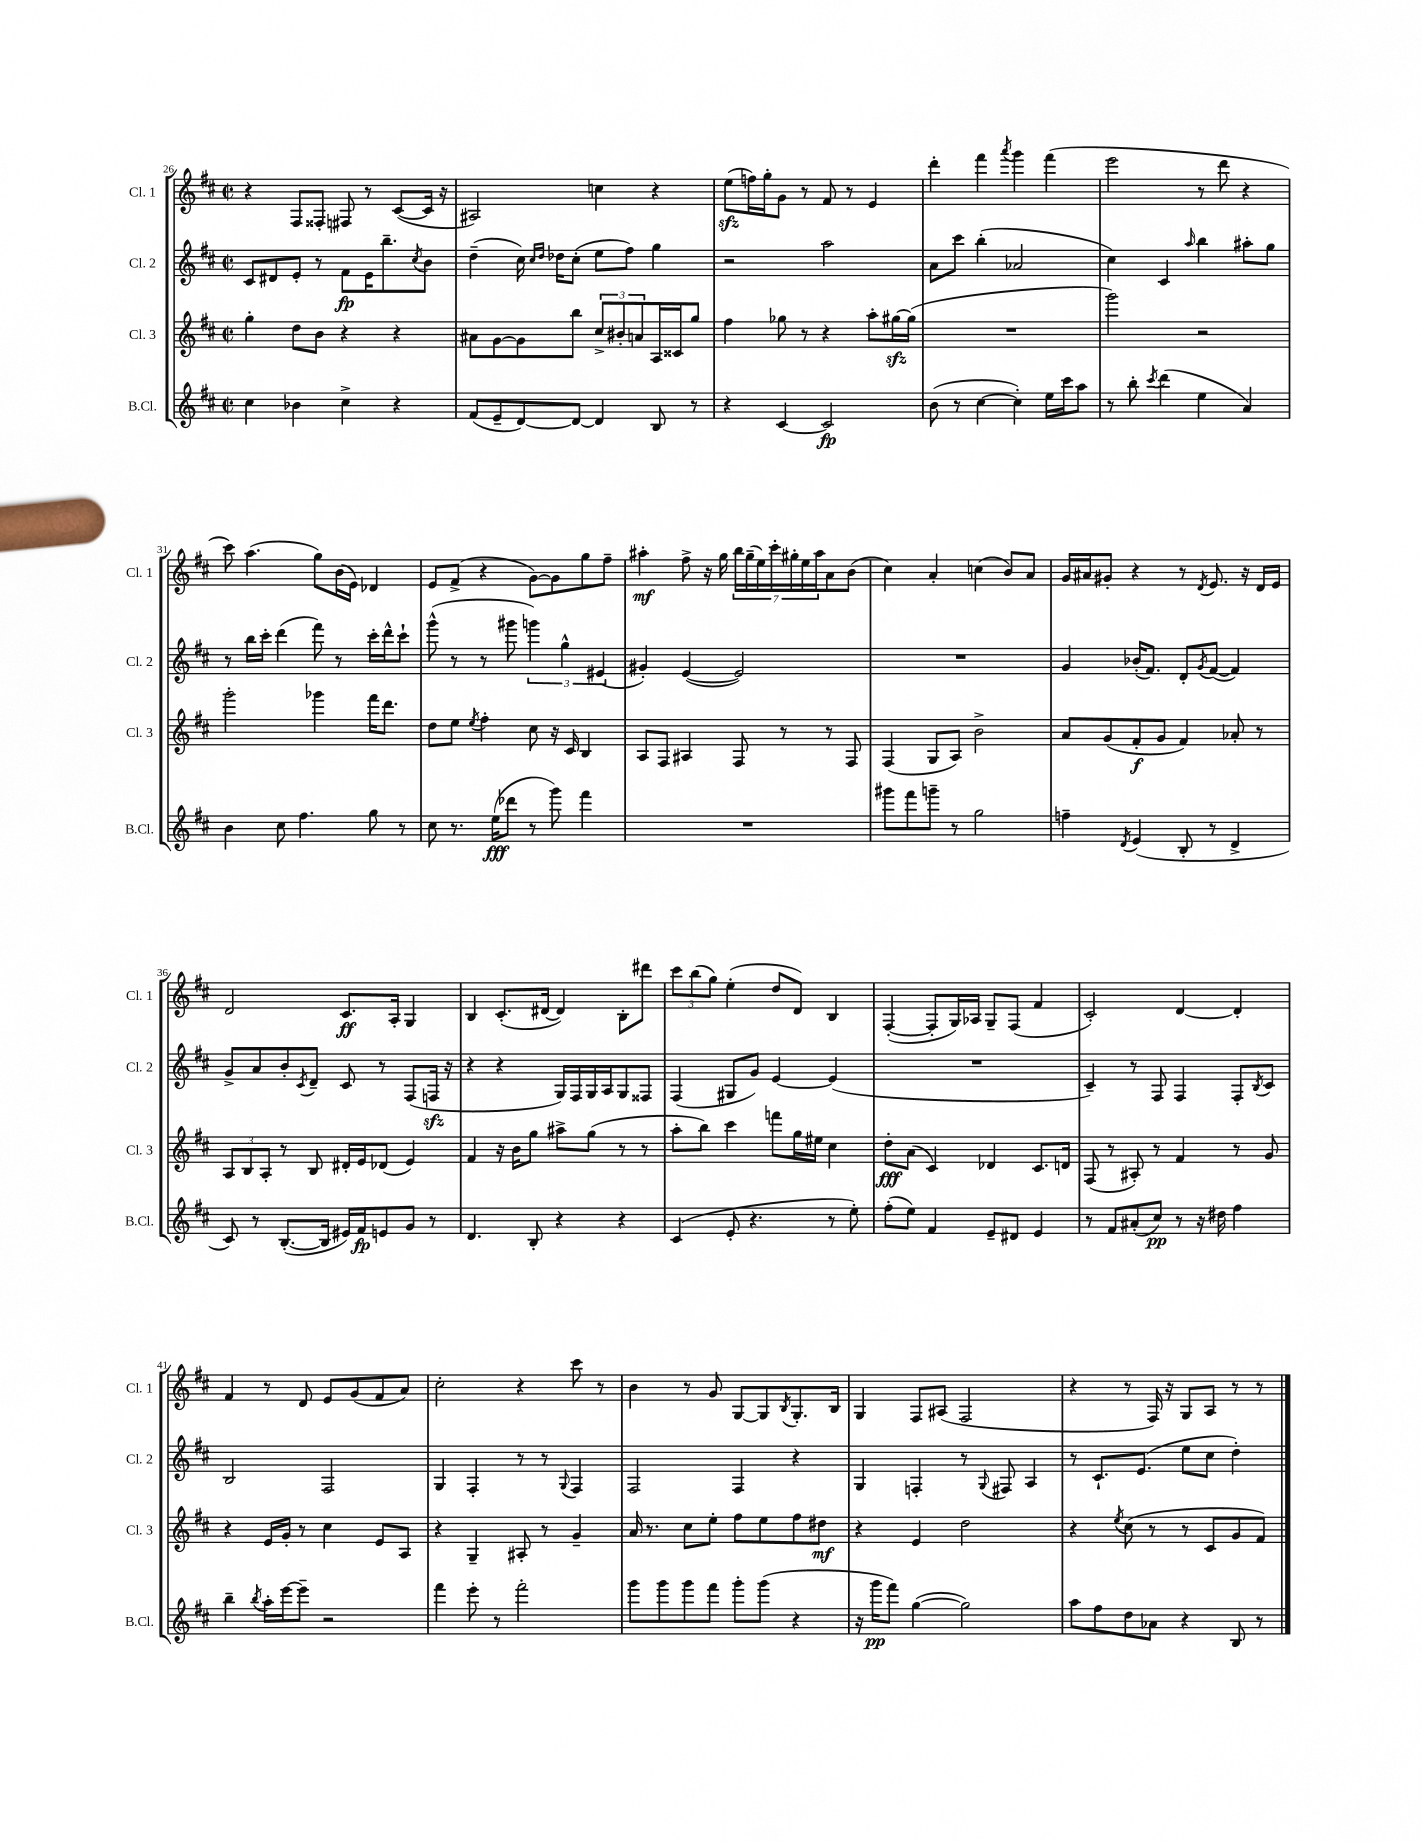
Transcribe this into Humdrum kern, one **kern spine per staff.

**kern	**kern	**kern	**kern
*staff4	*staff3	*staff2	*staff1
*clefG2	*clefG2	*clefG2	*clefG2
*k[f#c#]	*k[f#c#]	*k[f#c#]	*k[f#c#]
*M2/2	*M2/2	*M2/2	*M2/2
*met(c|)	*met(c|)	*met(c|)	*met(c|)
4cc#	4gg'	8c#	4r
.	.	8d#	.
4b-	8dd	8e'	8F#
.	8b	8r	8F##'
4cc#^	4r	8f#	8F#
.	.	16e	8r
.	.	8.bb~	.
4r	4r	.	([8c#
.	.	8qcc#	.
.	.	8b	16c#]
.	.	.	16r
=	=	=	=
(8f#	8a#	(4dd~	2A#)
8e~	[8g	.	.
[8d)	8g]	16cc#)	.
.	.	16qqcc#	.
.	.	16qqdd	.
.	.	16dd-	.
8d_	8bb	(8cc#'	.
4d]	12cc#^	8ee	4cc
.	12b#'	.	.
.	.	8ff#)	.
.	12a	.	.
8B	16A	4gg	4r
.	16c##	.	.
8r	8gg	.	.
=	=	=	=
4r	4ff#	2r	(8ee
.	.	.	16ff)
.	.	.	16gg'
[4c#	8gg-	.	8g
.	8r	.	8r
2c#]	4r	2aa	8f#
.	.	.	8r
.	8aa'	.	4e
.	[16gg#	.	.
.	(16gg#]	.	.
=	=	=	=
(8b	1r	8a	4ddd'
8r	.	8ccc#	.
[4cc#	.	(4bb'	4fff#
.	.	.	8qaaa
4cc#'])	.	2a-	4ggg
16ee	.	.	(4fff#
16ccc#	.	.	.
8aa	.	.	.
=	=	=	=
8r	2ggg)	4cc#)	2eee
8bb'	.	.	.
8qccc#	.	.	.
(4ddd	.	4c#	.
.	.	16qqaa	.
4ee	2r	4bb	8r
.	.	.	8ddd
4a)	.	8aa#'	4r
.	.	8gg	.
=	=	=	=
4b	2ggg'	8r	8ccc#)
.	.	16bb	(4.aa
.	.	16ccc#'	.
8cc#	.	(4ddd	.
4.ff#	.	.	.
.	4ggg-	8fff#)	8gg)
.	.	8r	(16b
.	.	.	16e)
8gg	16fff#	16ccc#'	4d-
.	8.ddd	16ddd^^	.
8r	.	8ccc#`	.
=	=	=	=
8cc#	8dd	(8ggg^^	8e
8.r	8ee	8r	(8f#^
.	8qee	.	.
.	4ff#'	8r	4r
(16ee	.	.	.
8ddd-	.	8ggg#	.
8r	8cc#	6ggg)	[8g)
8ggg)	16r	.	8g]
.	.	6gg^^	.
.	16c#	.	.
4fff#	4B	.	8gg
.	.	(6e#	.
.	.	.	8ff#~
=	=	=	=
1r	8A	4g#')	4aa#'
.	8F#	.	.
.	4A#	([4e	8ff#^
.	.	.	16r
.	.	.	16gg
.	8F#	2e])	28bb
.	.	.	(28gg~
.	.	.	28ee)
.	.	.	28ccc#'
.	8r	.	.
.	.	.	28gg#'
.	.	.	28ee
.	.	.	28aa#
.	8r	.	8a
.	8F#	.	(8b
=	=	=	=
8ggg#	(4F#	1r	4cc#)
8fff#	.	.	.
8ggg~	8G	.	4a'
8r	8A)	.	.
2gg	2b^	.	(4cc
.	.	.	8b)
.	.	.	8a
=	=	=	=
4ff~	8a	4g	16g
.	.	.	16a#
.	(8g	.	8g#'
8qd	.	.	.
(4e	8f#'	(16b-'	4r
.	.	8.f#)	.
.	8g	.	.
8B'	4f#)	8d'	8r
.	.	8qg	8qd
8r	.	([8f#	8.e
4d^	8a-'	4f#])	.
.	.	.	16r
.	8r	.	16d
.	.	.	16e
=	=	=	=
8c#)	12A	8g^	2d
.	12B	.	.
8r	.	8a	.
.	12A'	.	.
([8.B'	8r	8b'	.
.	.	8qc#	.
.	8B	8d~	.
16B]	.	.	.
16e#)	16d#'	8c#	8.c#
16f#	16e	.	.
8e	(8d-	8r	.
.	.	.	16A'
8g	4e)	(8F#	4G
8r	.	16F	.
.	.	16r	.
=	=	=	=
4.d	4f#	4r	4B
.	16r	4r	(8.c#'
.	16b	.	.
8B'	8gg	.	.
.	.	.	[16d#
4r	8aa#^	16G)	4d#])
.	.	16F#	.
.	(8gg	16G	.
.	.	16A	.
4r	8r	8G	8B'
.	8r	8F##	8ddd#
=	=	=	=
(4c#	8aa'	(4F#	12ccc#
.	.	.	(12bb
.	8bb)	.	.
.	.	.	12gg)
8e'	4ccc#	8G#	(4ee'
4.r	.	8g)	.
.	8fff	[4e	8dd
.	16gg	.	8d)
.	16ee#	.	.
8r	4cc#	(4e]	4B
8ee')	.	.	.
=	=	=	=
(8ff#'	8dd'	1r	([4F#'
8ee)	(8a	.	.
4f#	4c#)	.	8F#']
.	.	.	16G)
.	.	.	16A-
8e~	4d-	.	8G~
8d#	.	.	(8F#
4e	8.c#	.	4f#
.	16d	.	.
=	=	=	=
8r	(8F#	4c#~)	2c#')
8f#	8r	.	.
(8a#'	8A#')	8r	.
8cc#)	8r	8F#	.
8r	4f#	4F#	[4d
16r	.	.	.
16dd#	.	.	.
4ff#	8r	8F#'	4d']
.	.	8qB	.
.	8g	8c#	.
=	=	=	=
4bb~	4r	2B	4f#
8qbb	.	.	.
16aa'	16e	.	8r
[16eee	16g'	.	.
8eee~]	8r	.	8d
2r	4cc#	2F#	8e
.	.	.	(8g
.	8e	.	8f#
.	8A	.	8a)
=	=	=	=
4fff#	4r	4G	2cc#'
8eee'	4G~	4F#'	.
8r	.	.	.
2fff#'	8A#'	8r	4r
.	8r	8r	.
.	.	8qqG	.
.	4g~	4F#	8ccc#
.	.	.	8r
=	=	=	=
8ggg	16a	2F#	4b
.	8.r	.	.
8ggg	.	.	.
8ggg	8cc#	.	8r
8fff#	8ee'	.	8g
8ggg'	8ff#	4F#	[8G
(8ggg	8ee	.	8G]
.	.	.	8qB
4r	8ff#	4r	8.G'
.	8dd#	.	.
.	.	.	16B
=	=	=	=
16r	4r	4G	4G
16ggg	.	.	.
8fff#)	.	.	.
([4gg	4e	4F'	8F#
.	.	.	(8A#
2gg])	2dd	8r	2F#
.	.	8qqG	.
.	.	8F#	.
.	.	4A	.
=	=	=	=
8aa	4r	8r	4r
8ff#	.	8.c#`	.
.	8qee	.	.
8dd	(8cc#	.	8r
.	.	(8.e	.
8a-	8r	.	16F#)
.	.	.	16r
4r	8r	8ee	8G
.	8c#	8cc#	8A
8B	8g	4dd')	8r
8r	8f#)	.	8r
==	==	==	==
*-	*-	*-	*-
